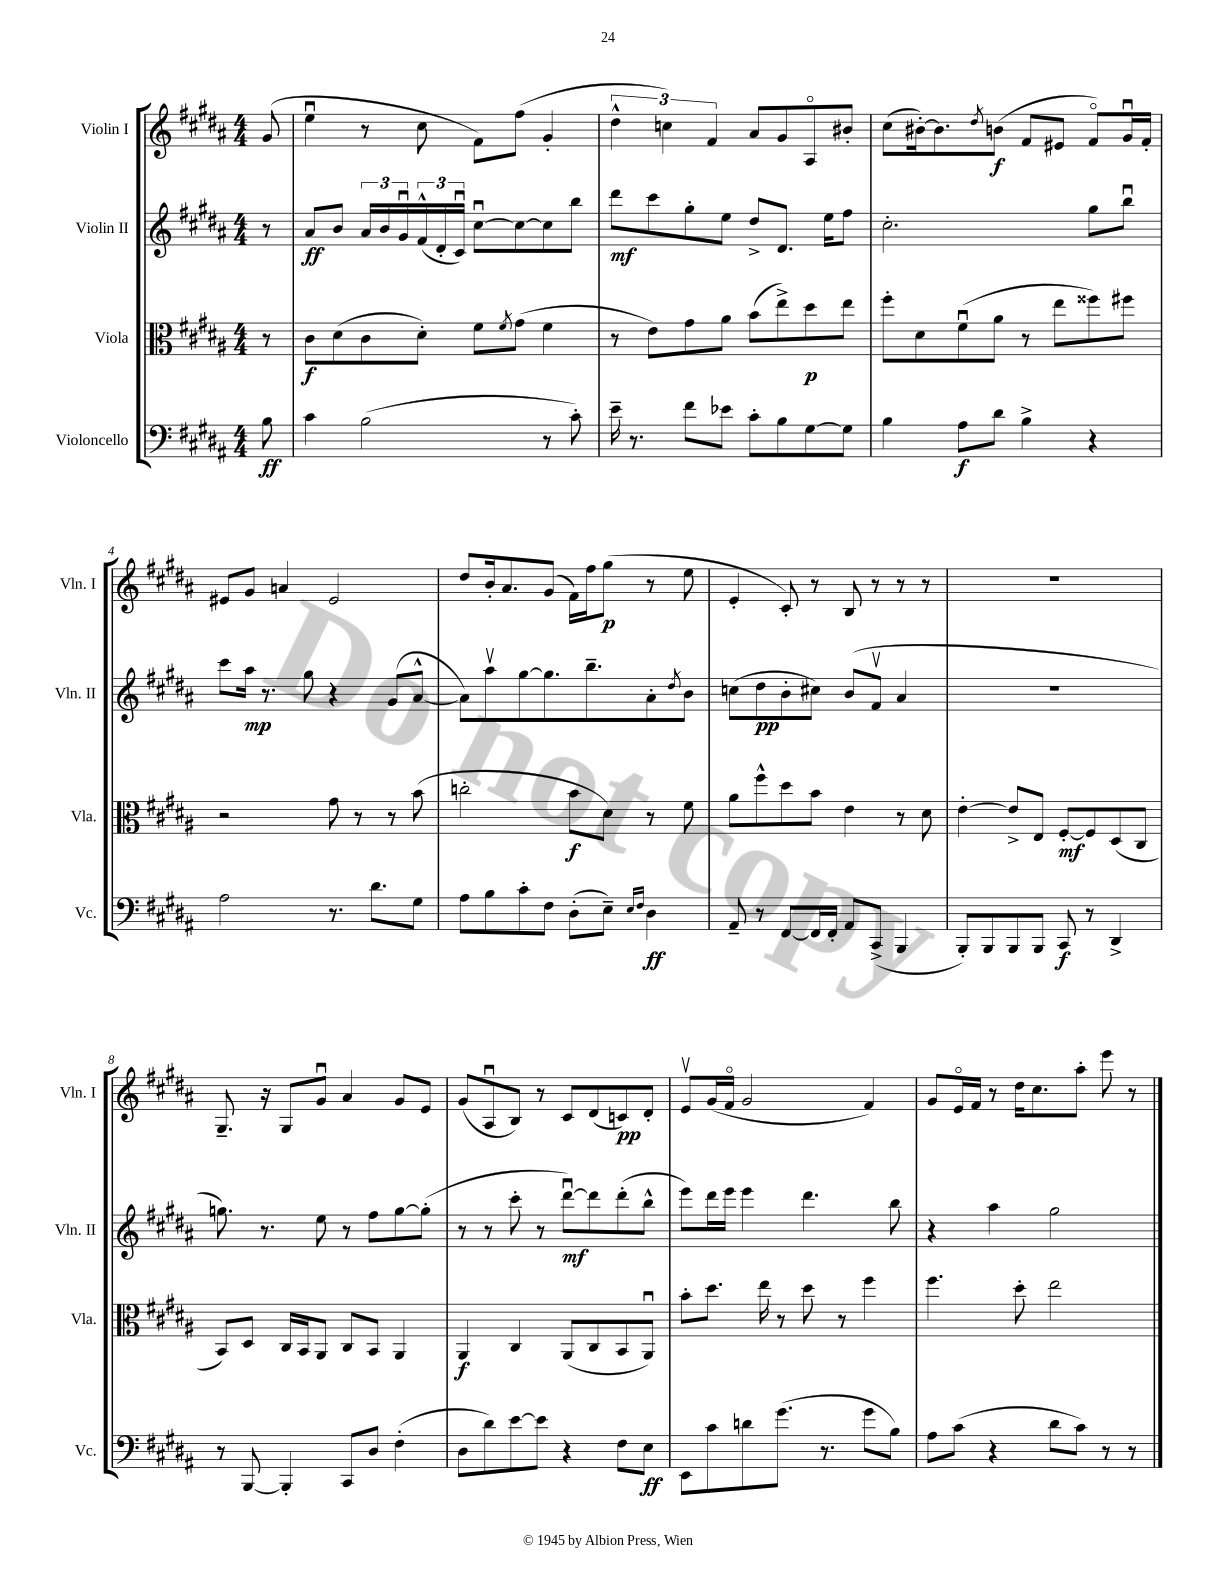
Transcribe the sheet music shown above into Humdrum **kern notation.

**kern	**dynam	**kern	**dynam	**kern	**dynam	**kern	**dynam
*part4	*part4	*part3	*part3	*part2	*part2	*part1	*part1
*staff4	*staff4	*staff3	*staff3	*staff2	*staff2	*staff1	*staff1
*I"Violoncello	*	*I"Viola	*	*I"Violin II	*	*I"Violin I	*
*I'Vc.	*	*I'Vla.	*	*I'Vln. II	*	*I'Vln. I	*
*clefF4	*	*clefC3	*	*clefG2	*	*clefG2	*
*k[f#c#g#d#a#]	*	*k[f#c#g#d#a#]	*	*k[f#c#g#d#a#]	*	*k[f#c#g#d#a#]	*
*M4/4	*	*M4/4	*	*M4/4	*	*M4/4	*
=	=	=	=	=	=	=	=
8B\	ff	8r	.	8r	.	(8g#/	.
=1	=1	=1	=1	=1	=1	=1	=1
4c#\	.	8c#\L	f	8a#/L	ff	4eeu\	.
.	.	(8d#\	.	8b/J	.	.	.
(2B\	.	8c#\	.	24a#/LL	.	8r	.
.	.	.	.	24b/	.	.	.
.	.	.	.	24g#u/	.	.	.
.	.	8d#'\J)	.	(24f#^^/	.	8cc#\	.
.	.	.	.	24d#'/	.	.	.
.	.	.	.	24c#u/JJ)	.	.	.
.	.	8f#\L	.	[8cc#u\L	.	8f#\L)	.
.	.	8qf#/	.	.	.	.	.
.	.	(8g#\J	.	8cc#\_	.	(8ff#\J	.
8r	.	4f#\	.	8cc#\]	.	4g#'/	.
8c#'\)	.	.	.	8bb\J	.	.	.
=2	=2	=2	=2	=2	=2	=2	=2
16e~\	.	8r	.	8ddd#\L	mf	6dd#^^\	.
8.r	.	.	.	.	.	.	.
.	.	8e\L)	.	8ccc#\	.	.	.
.	.	.	.	.	.	6ccn\)	.
8f#\L	.	8g#\	.	8gg#'\	.	.	.
.	.	.	.	.	.	6f#/	.
8e-X\J	.	8a#\J	.	8ee\J	.	.	.
8c#'\L	.	(8b\L	.	8dd#^/L	.	8a#/L	.
8B\	.	8ee^\)	.	8.d#/J	.	8g#/	.
[8G#\	.	8dd#\	p	.	.	8A#/	.
.	.	.	.	16ee\KL	.	.	.
8G#\J]	.	8ee\J	.	8ff#\J	.	8b#X'/J	.
=3	=3	=3	=3	=3	=3	=3	=3
4B\	.	8ff#'\L	.	2.cc#'\	.	(8cc#\L	.
.	.	8d#\	.	.	.	[16b#X'\k)	.
.	.	.	.	.	.	8.b#\]	.
8A#\L	f	(8f#u\	.	.	.	.	.
.	.	.	.	.	.	8qdd#/	.
8d#\J	.	8a#\J	.	.	.	(8bn\J	f
4B^\	.	8r	.	.	.	8f#/L	.
.	.	8ee\L	.	.	.	8e#X/J	.
4r	.	8ff##X\)	.	8gg#\L	.	8f#/L)	.
.	.	8ff#X\J	.	8bbu\J	.	16g#u/L	.
.	.	.	.	.	.	16f#'/JJ	.
!!LO:LB:g=z
=4	=4	=4	=4	=4	=4	=4	=4
2A#\	.	2r	.	8ccc#\L	.	8e#X/L	.
.	.	.	.	16aa#\Jk	mp	8g#/J	.
.	.	.	.	8.r	.	.	.
.	.	.	.	.	.	4an/	.
.	.	.	.	8gg#\	.	.	.
8.r	.	8g#\	.	4r	.	2e#/	.
.	.	8r	.	.	.	.	.
8.d#\L	.	.	.	.	.	.	.
.	.	8r	.	(8g#/L	.	.	.
8G#\J	.	(8b\	.	[8a#^^/J	.	.	.
=5	=5	=5	=5	=5	=5	=5	=5
8A#\L	.	2ccn'\	.	8a#\L])	.	8dd#/L	.
8B\	.	.	.	8aa#v\	.	16b'/k	.
.	.	.	.	.	.	8.a#/	.
8c#'\	.	.	.	[8gg#\	.	.	.
8F#\J	.	.	.	8.gg#\]	.	(8g#/J	.
(8D#'\L	.	8b\L	f	.	.	16f#\LL)	.
.	.	.	.	8.bb~\	.	16ff#\J	.
8E~\J)	.	8d#\J)	.	.	.	(8gg#\J	p
16qqE/LL	.	.	.	.	.	.	.
16qqF#/JJ	.	.	.	.	.	.	.
4D#\	ff	8r	.	8a#'\	.	8r	.
.	.	.	.	8qdd#/	.	.	.
.	.	8f#\	.	8b\J	.	8ee\	.
=6	=6	=6	=6	=6	=6	=6	=6
8AA#~/	.	8a#\L	.	(8ccn\L	.	4e'/	.
8r	.	8ff#^^\	.	8dd#\	pp	.	.
[8FF#/L	.	8dd#\	.	8b'\	.	8c#'/)	.
16FF#/L]	.	8b\J	.	8cc#X\J)	.	8r	.
16FF#'/JJ	.	.	.	.	.	.	.
8AA#/L	.	4e\	.	(8b/L	.	8B/	.
(8CC#^/J	.	.	.	8f#v/J	.	8r	.
4BBB/	.	8r	.	4a#/	.	8r	.
.	.	8d#\	.	.	.	8r	.
=7	=7	=7	=7	=7	=7	=7	=7
8BBB'/L)	.	[4e'\	.	1r	.	1r	.
8BBB/	.	.	.	.	.	.	.
8BBB/	.	8e^/L]	.	.	.	.	.
8BBB/J	.	8E/J	.	.	.	.	.
8CC#/	f	[8F#'/L	mf	.	.	.	.
8r	.	8F#/]	.	.	.	.	.
4DD#^/	.	(8D#/	.	.	.	.	.
.	.	8C#/J	.	.	.	.	.
!!LO:LB:g=z
=8	=8	=8	=8	=8	=8	=8	=8
8r	.	8BB/L)	.	8.ggn\)	.	8.G#~/	.
[8BBB/	.	8D#/J	.	.	.	.	.
.	.	.	.	8.r	.	16r	.
4BBB'/]	.	16C#/LL	.	.	.	8G#/L	.
.	.	16BB/J	.	.	.	.	.
.	.	8AA#/J	.	8ee\	.	8g#u/J	.
8CC#/L	.	8C#/L	.	8r	.	4a#/	.
8D#/J	.	8BB/J	.	8ff#\L	.	.	.
(4F#'\	.	4AA#/	.	[8gg\	.	8g#/L	.
.	.	.	.	(8gg'\J]	.	8e/J	.
=9	=9	=9	=9	=9	=9	=9	=9
8D#\L	.	4AA#/	f	8r	.	(8g#/L	.
8d#\)	.	.	.	8r	.	8A#u/	.
[8e\	.	4C#/	.	8ccc#'\	.	8B/J)	.
8e\J]	.	.	.	8r	.	8r	.
4r	.	(8AA#/L	.	[8ddd#u\L)	mf	8c#/L	.
.	.	8C#/	.	8ddd#\]	.	(8d#/	.
8F#\L	.	8BB/	.	(8ddd#'\	.	8cn/)	pp
8E\J	ff	8AA#u/J)	.	8bb^^\J	.	8d#'/J	.
=10	=10	=10	=10	=10	=10	=10	=10
8EE\L	.	8b'\L	.	8eee\L)	.	8ev/L	.
8c#\	.	8.dd#\J	.	16ddd#\L	.	(16g#/L	.
.	.	.	.	16eee\JJ	.	16f#/JJ	.
8dn\	.	.	.	4eee\	.	2g#/	.
.	.	16ee\	.	.	.	.	.
(8.g#\J	.	8r	.	.	.	.	.
.	.	8dd#\	.	4.ddd#\	.	.	.
8.r	.	.	.	.	.	.	.
.	.	8r	.	.	.	.	.
8g#\L	.	4ff#\	.	.	.	4f#/)	.
8B\J)	.	.	.	8bb\	.	.	.
=11	=11	=11	=11	=11	=11	=11	=11
8A#\L	.	4.ff#\	.	4r	.	8g#/L	.
(8c#\J	.	.	.	.	.	16e/L	.
.	.	.	.	.	.	16f#/JJ	.
4r	.	.	.	4aa#\	.	8r	.
.	.	8dd#'\	.	.	.	16dd#\KL	.
.	.	.	.	.	.	8.cc#\	.
8d#\L	.	2ee\	.	2gg#\	.	.	.
8c#\J)	.	.	.	.	.	8aa#'\J	.
8r	.	.	.	.	.	8eee\	.
8r	.	.	.	.	.	8r	.
==	==	==	==	==	==	==	==
*-	*-	*-	*-	*-	*-	*-	*-
